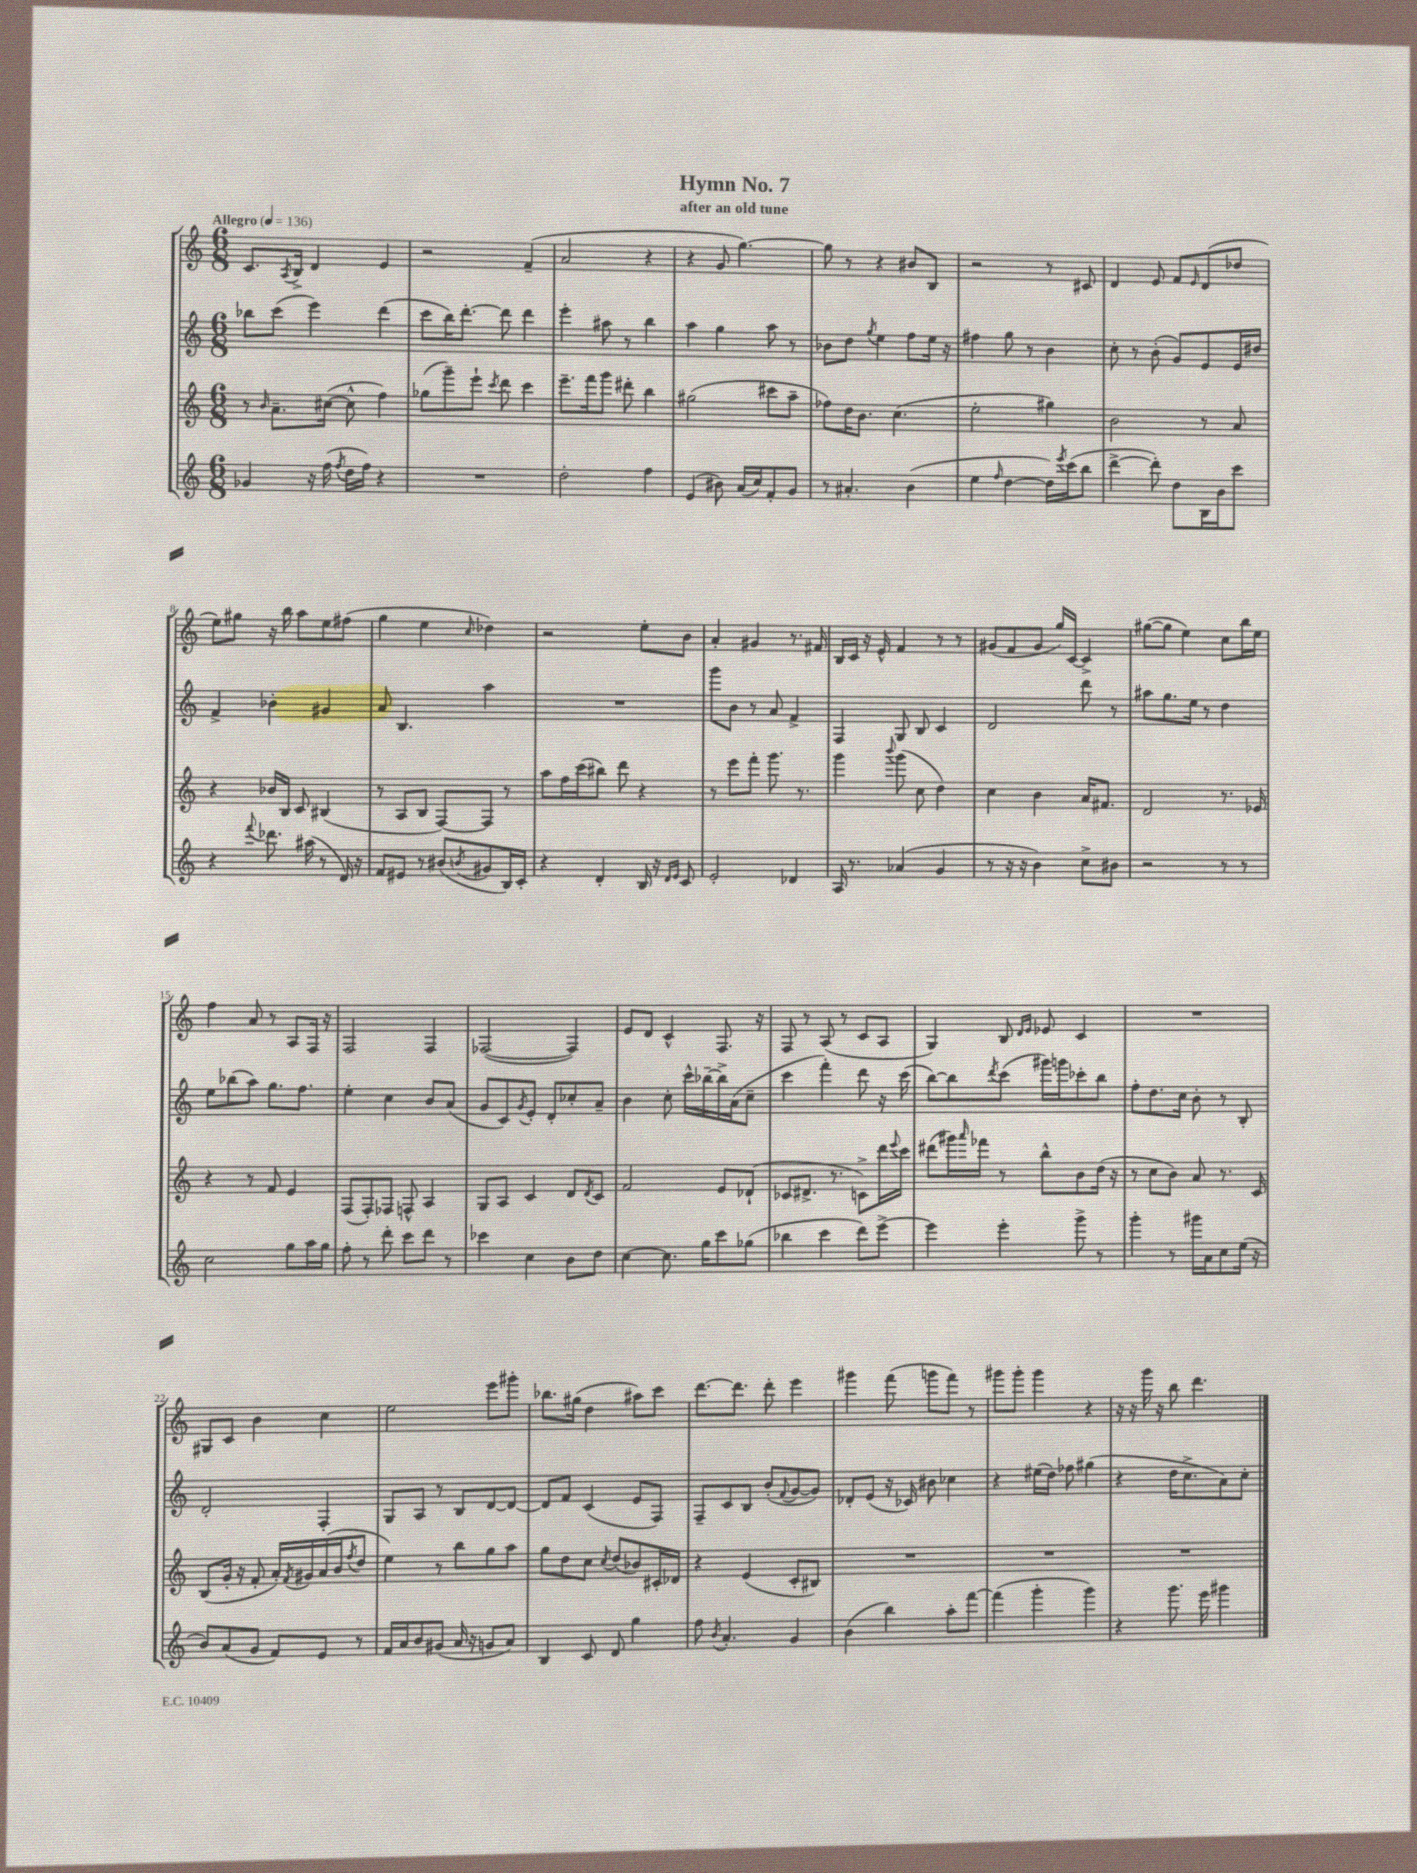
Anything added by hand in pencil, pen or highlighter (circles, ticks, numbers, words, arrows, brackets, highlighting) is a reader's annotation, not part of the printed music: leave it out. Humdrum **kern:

**kern	**kern	**kern	**kern
*part4	*part3	*part2	*part1
*staff4	*staff3	*staff2	*staff1
*clefG2	*clefG2	*clefG2	*clefG2
*k[]	*k[]	*k[]	*k[]
*M6/8	*M6/8	*M6/8	*M6/8
*MM136	*MM136	*MM136	*MM136
=1	=1	=1	=1
!	!	!	!LO:TX:a:B:t=Allegro
4g-X/	8r	8bb-X\L	8.c/L
.	16qqb/	.	.
.	8.a~\L	(8ccc\J	.
.	.	.	8qA/
.	.	.	16B^/Jk
16r	.	4eee\)	4d/
(16ff\	([16cc#X\Jk	.	.
8qff/	.	.	.
16dd\LL	8cc#^^\]	.	.
16ff\JJ)	.	.	.
4r	4ff\)	(4ddd\	4e/
=2	=2	=2	=2
2.r	(8gg-X\L	8ccc\L	2r
.	8ggg~\)	16bb\K)	.
.	.	[8.ddd'\J	.
.	8eee`\J	.	.
.	8qccc/	.	.
.	8ddd\	8ddd\]	.
.	4ccc\	4ddd\	(4f~/
=3	=3	=3	=3
2dd'\	8.eee~\L	4eee'\	2a/
.	16fff\k	.	.
.	8ggg\J	8aa#X\	.
.	8ddd#X'\	8r	.
4ff\	4bb\	4bb\	4r
=4	=4	=4	=4
(4e/	(2gg#X\	4aa\	4r
8b#X\)	.	4gg\	8g/
(16a/LL	.	.	[4.gg\)
16cc/J)	.	.	.
8f'/	8ccc#X\L	8aa\	.
8g/J	8aa~\J	8r	.
=5	=5	=5	=5
8r	8ff-X\L)	8b-X\L	8gg\]
4.a#X'/	16dd\K	8dd\J	8r
.	8.b\J	.	.
.	.	8qgg/	.
.	.	4ee\	4r
.	(4.cc\	.	.
(4b\	.	8ff\L	8b#X/L
.	.	16ee\Jk	8B/J
.	.	16r	.
=6	=6	=6	=6
4ee\	2ee'\	4ff#X\	2r
16qqff/	.	.	.
[4dd\	.	8gg\	.
.	.	8r	.
16dd\LL])	4gg#X\)	4b\	8r
8qeee/	.	.	.
(16ccc\J	.	.	.
8bb\J	.	.	8c#X/
=7	=7	=7	=7
[4ddd^\	2b\	8cc'\	4d/
.	.	8r	.
8ddd'\])	.	(8b'\	8e/
8dd\L	.	8g/L)	8f/L
.	.	.	16qqe/
16B\L	8r	8e/	(8d/
16b\J	.	.	.
8ccc\J	8a/	16e/L	8dd-X/J
.	.	16dd#X/JJ	.
!!LO:LB:g=z
=8	=8	=8	=8
4r	4r	4f^/	8ee\L)
.	.	.	8gg#X\J
8qqfff/	.	.	.
8.ddd-X\	16b-X/LL	4b-X'\	16r
.	16B/JJ	.	16bb\
.	8c/	.	8aa\L
(16aa#X\	.	.	.
8r	(4B#X/	4g#X/	8ee\
16d/)	.	.	(8ff#X\J
16r	.	.	.
=9	=9	=9	=9
8f/L	8r	8a/	4gg\
8e#X/J	8A/L	4.B/	.
8r	8B/J	.	4ee\
(8b#X/L	[8F/L)	.	.
8qbn/	.	.	16qqcc/
8g#X/	8F/J]	4aa\	4dd-X\)
16B/L)	8r	.	.
16c'/JJ	.	.	.
=10	=10	=10	=10
4r	8aa\L	2.r	2r
.	16ff\L	.	.
.	(16ccc\J	.	.
4d'/	8bb#X\J)	.	.
.	8ddd\	.	.
16B/	4r	.	8ee'\L
16r	.	.	.
16qqd/LL	.	.	.
16qqe/JJ	.	.	.
8c/	.	.	8b\J
=11	=11	=11	=11
2e'/	8r	8ggg\L	4a'/
.	8eee\L	8b\J	.
.	8fff'\J	8r	4g#X/
.	8.ggg\	8a/	.
4d-X/	.	4f^/	8.r
.	8.r	.	.
.	.	.	16f#X/
=12	=12	=12	=12
16A/	4ggg\	4F/	16B/LL
8.r	.	.	16c/JJ
.	.	.	16r
.	.	.	16e^^/
.	8qqbbb/	.	.
(4a-X/	(8ggg\	8G/	4f/
.	8cc\	8B/	.
4g/	4dd\)	4c/	8r
.	.	.	8r
=13	=13	=13	=13
8r	4cc\	2d/	(8g#X/L
16r	.	.	8f/
16r	.	.	.
4b\)	4b\	.	8g#/J
.	.	.	16gg/LL)
.	.	.	[16c/JJ
8cc^\L	16a/KL	8ddd\	4c^/]
.	8.f#X/J	.	.
8b#X\J	.	8r	.
=14	=14	=14	=14
2r	2d/	8aa#X\L	([8gg#X\L
.	.	8.gg\	8gg#\J]
.	.	.	4ee\)
.	.	16ee\Jk	.
.	.	8r	.
8r	8.r	4dd\	8cc\L
8r	.	.	16bb\L
.	16e-X/	.	16ee\JJ
!!LO:LB:g=z
=15	=15	=15	=15
2cc\	4r	8ee\L	4ff\
.	.	(8bb-X\	.
.	8r	8aa\J)	8a/
.	8f/	8.gg\L	8r
8gg\L	4e/	.	8A/L
.	.	8.ff\J	.
16aa\L	.	.	16F/Jk
16gg\JJ	.	.	16r
=16	=16	=16	=16
8ff'\	(8F/L	4ee'\	2F/
8r	8F'/)	.	.
8ddd'\	8F-X/J	4cc\	.
8ccc\L	8Fn^^/	.	.
8ddd\J	4A/	8b/L	4F/
8r	.	(8a/J	.
=17	=17	=17	=17
4ccc-X\	8G/L	8g/L	([2F-X/
.	8A/J	8c/)	.
.	.	8qg/	.
4cc\	4c/	8e'/J	.
.	.	8d'/L	.
8b\L	8d/L	8cc-X'/	4F-/])
.	8qd/	.	.
8dd\J	8c/J	8a~/J	.
=18	=18	=18	=18
[4cc\	2f/	4b\	8e/L
.	.	.	8d/J
8.cc\]	.	8cc'\	4c^^/
.	.	16ccc^^\LL	.
16gg\KL	.	[16bb-X~\	.
8ccc\	8e/L	16bb-^\]	8.F/
.	.	(16a\J	.
(8gg-X\J	(8d-X`/J	8cc~\J	.
.	.	.	16r
=19	=19	=19	=19
4bb-X\	8c-X/L	4ccc\	8F/
.	8.d#X^/J	.	8r
4ccc\	.	4fff'\)	(8A/
.	8.r	.	.
.	.	.	8r
8ddd\L)	8cn^\L)	8ddd\	8c/L
[8eee^\J	16ddd\L	16r	8A/J
.	8qqeee/	.	.
.	16ccc\JJ	(16ccc\	.
=20	=20	=20	=20
4eee\]	(8ddd#X\L	[8bb\L)	4G/)
.	16ggg#X\L)	8bb\]	.
.	16qqaaa/	.	.
.	16fff-X\JJ	.	.
.	.	8qddd/	.
4eee'\	8r	(8ccc\J	8B/
.	.	.	16qqd/LL
.	.	.	16qqe/JJ
.	8bb^^\L	16ggg#X\LL)	8e-X/
.	.	16gggn\J	.
8ggg^\	8b\	8ccc-X'\	4c/
8r	(16dd\Jk	8bb\J	.
.	16r	.	.
=21	=21	=21	=21
4ggg'\	8r	8ff'\L	2.r
.	8cc\L	8.dd\	.
8r	8b\J)	.	.
.	.	16cc\Jk	.
16ggg#X\LL	8a/	8b'\	.
16a\J	.	.	.
8cc\	8.r	8r	.
(16ee\Jk	.	8B'/	.
16r	16c/	.	.
!!LO:LB:g=z
=22	=22	=22	=22
8b/L)	(8B/L	2d'/	8G#X/L
(8a/	16g'/Jk	.	8c/J
.	16r	.	.
8g/J	8f'/	.	4b\
8f/L)	16a'/LL)	.	.
.	8qf/	.	.
.	16g#X/	.	.
8e/J	(16a/	4F'/	4cc\
.	16b/J	.	.
.	8qff/	.	.
8r	8dd/J	.	.
=23	=23	=23	=23
16f/LL	4ee\)	8G/L	2ee\
16a/J	.	.	.
8b/	.	8A/J	.
(8g#X/J	8r	8r	.
16a/	8bb\L	8B/L	.
16r	.	.	.
8gn/L	8gg\	[8d/	8eee\L
8a/J)	8aa\J	8d/J_	8ggg#X'\J
=24	=24	=24	=24
4B/	8gg\L	8d/L]	8.bb-X\L
.	8dd\	8f/J	.
.	.	.	(16gg#X\Jk
8c/	8cc\J	(4c/	4dd\
.	8qcc/	.	.
8d/	(8dd/L	.	.
4gg\	8b-X/)	8e/L	8aa#X\L)
.	16c#X'/L	8F/J)	8ccc\J
.	16d-X/JJ	.	.
=25	=25	=25	=25
8ff\	4r	8F~/L	[8.ddd\L
8qb/	.	.	.
4.a'/	.	8c/	.
.	.	.	8.ddd\J]
.	(4e/	8B/J	.
.	.	(8b'/L	8ddd'\
.	.	8qqf/	.
4g/	8c'/L	[8g/	4eee\
.	8B#X/J)	8g/J])	.
=26	=26	=26	=26
(4b\	2.r	8d-X'/L	4ggg#X\
.	.	(8e/J	.
4bb\)	.	16r	(8fff\
.	.	16c-X/)	.
.	.	8b#X\	8gggn\L
8aa'\L	.	4cc-X\	8fff\J)
[8fff\J	.	.	8r
=27	=27	=27	=27
(4fff\]	2.r	4r	8ggg#X\L
.	.	.	8ggg#'\J
4ggg'\	.	(16ee#X\LL	4ggg#\
.	.	16dd\JJ)	.
.	.	8ff-X\	.
4ggg\)	.	(4gg#X\	4r
=28	=28	=28	=28
4r	2.r	4r	16r
.	.	.	16r
.	.	.	16ggg\
.	.	.	16r
8.ggg\	.	16dd\KL	8bb\
.	.	8.cc^\	.
.	.	.	4.ddd\
16eee\	.	.	.
4ggg#X\	.	8a\)	.
.	.	8cc'\J	.
==	==	==	==
*-	*-	*-	*-
